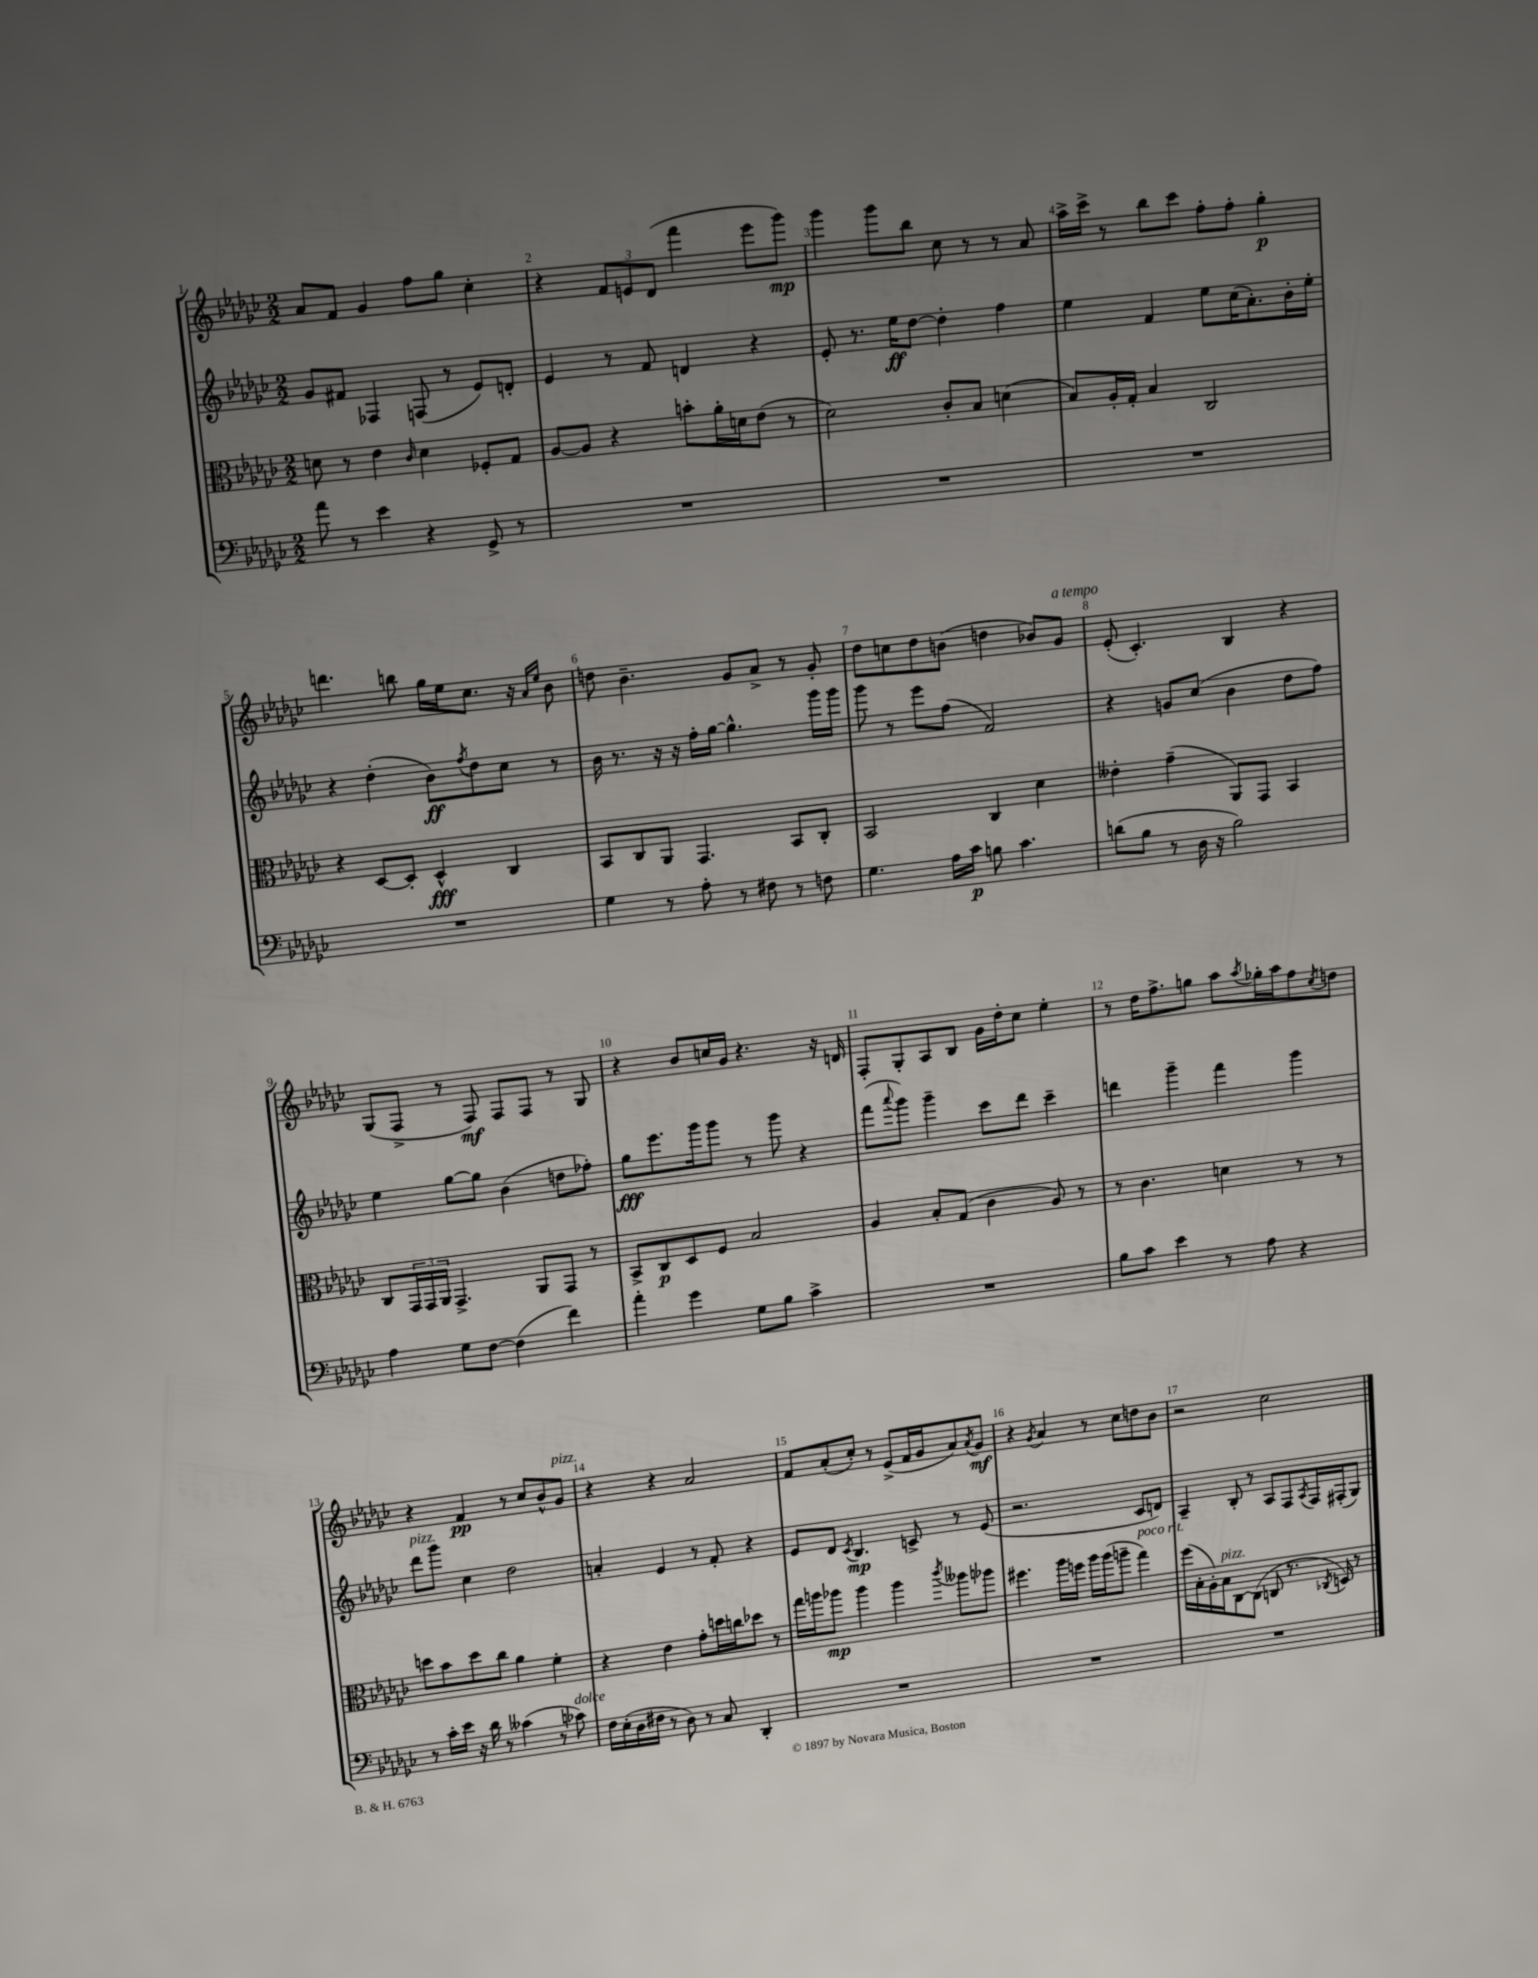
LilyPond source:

<<
\new StaffGroup <<
\new Staff = "s0" {
    \clef treble \key ges \major \numericTimeSignature \time 2/2
    aes'8 f'8 ges'4 f''8 ges''8 ces''4-. |
    r4 \tuplet 3/2 { f'8 e'8 des'8( } f'''4 ees'''8 ges'''8\mp) |
    ges'''4 ges'''8 bes''8 ces''8 r8 r8 aes'8 |
    aes''16-> ces'''16-> r8 bes''8 ces'''8 f''8-. f''8-. ges''4-.\p |
    d'''4. b''8 ges''16 ees''16 ces''8. r16 \grace { aes'16 ees''16 } bes'8 |
    d''8 bes'4.-- ges'8 aes'8-> r8 ges'8-. |
    des''8 c''8 des''8 b'8( d''4 bes'8) ges'8^\markup { \italic "a tempo" } |
    ees'8-.( ces'4.-.) bes4 r4 |
    ges8( f8-> r8 f8\mf) f8 f8 r8 ges8 |
    r4 bes'8 c''16 ges'16 r4. r16 d'16 |
    f8-. ges8-. aes8 bes8 ges'16 des''16-. ces''8 ees''4-. |
    r8 des''16 f''8.-> g''8 aes''8 \acciaccatura { aes''8 } ges''16-. aes''16 f''8 \acciaccatura { ces''8 } d''8 |
    r4 f'4\pp r8 ces''8 bes'8-^ ges'8^\markup { \italic "pizz." } |
    r4 r4 aes'2 |
    f'8 aes'8-.( ces''8-.) r8 ees'8->( f'16 ges'16 aes'8) \acciaccatura { aes'8 } ges'8\mf |
    r4 \acciaccatura { ges'8 } aes'4 r8 ces''8 d''8 bes'8 |
    r2 ces''2 \bar "|." |
}
\new Staff = "s1" {
    \clef treble \key ges \major \numericTimeSignature \time 2/2
    ges'8 fis'8 fes4 f8( r8 ees'8) d'8-. |
    ees'4 r8 f'8 d'4 r4 |
    ees'8-. r8. ees''16\ff des''8~ des''4-. f''4 |
    ees''4 f'4 ees''8 ces''16( aes'8.-.) bes'16-. ees''16-. |
    r4 des''4-.( bes'8\ff) \acciaccatura { f''8 } des''8 ces''8 r8 |
    bes'16 r8. r16 r16 f''16-. ges''16~ ges''4.-^ ges'''16 ges'''16 |
    ges'''8 r8 ees'''8 f''8( f'2) |
    r4 g'8 ces''8( bes'4 des''8 f''8) |
    ees''4 ges''8~ ges''8 bes'4( d''8 fes''8-.) |
    ges''8\fff ees'''8. ges'''16 ges'''8 r8 ges'''8 r4 |
    f'''8( \appoggiatura { aes'''8 } ges'''8) ges'''4-- ces'''8 des'''8 ces'''4-- |
    d'''4 ges'''4-- f'''4 ges'''4 |
    des'''8^\markup { \italic "pizz." } ges'''8 ces''4 des''2 |
    a'4-. ees'4 r8 f'8-. r4 |
    ees'8 des'8 \acciaccatura { ces'8 } bes4.\mp c'8-> r8 ees'8( |
    r2. ces'8 d'8) |
    aes4-- bes8-. r8 aes8 f8 \acciaccatura { aes8 } f16 fis16-.( ges8) \bar "|." |
}
\new Staff = "s2" {
    \clef alto \key ges \major \numericTimeSignature \time 2/2
    d'8 r8 ees'4 \grace { ces'16 } d'4 fes8-. ges8 |
    aes8~ aes8 r4 b'8-. aes'16-. d'16 ees'8( r8 |
    des'2) ces'8-. bes8 d'4( |
    bes8) aes16-. ges16-. bes4 ces2 |
    r4 des8~ des8-. des4-^\fff ces4 |
    bes,8 ces8 aes,8 ges,4. bes,8 ces8-. |
    bes,2 ces4 des'4 |
    eeses'4-. ges'4--( aes,8) ges,8 bes,4 |
    ces8 \tuplet 3/2 { ges,16 ges,16 aes,16 } ges,4.-> aes,8 ges,8 r8 |
    bes,8-> ces8\p des8 f8 bes2 |
    aes4 bes8-. ges8( ces'4 aes8) r8 |
    r8 ces'4. d'4 r8 r8 |
    d''8 bes'8 d''8 ces''8 aes'4 f'4-. |
    r4 ees'4 ges'8-. d''16 c''16 des''8 r8 |
    ges''16 a''16 aes''8\mp aes''4 aes''4 \acciaccatura { ces'''8 } aeses''8 aes''8 |
    fis''4. aes''16 f''16 aes''16 aes''16( a''8-- ges''4^\markup { \italic "poco rit." }) |
    f''16( bes16-. aes16-.) bes16^\markup { \italic "pizz." } ces8~ ces8( c8 r8. \acciaccatura { ces8 } d16) r8 \bar "|." |
}
\new Staff = "s3" {
    \clef bass \key ges \major \numericTimeSignature \time 2/2
    aes'8 r8 ees'4 r4 ges,8-> r8 |
    R1 |
    R1 |
    R1 |
    R1 |
    ges4 r8 aes8-. r8 fis8 r8 f8 |
    ges4. aes16 ces'16\p b8 ces'4. |
    d'8( bes8 r8 des16 r16 bes2) |
    aes4 ges8 f8~ f4( f'4) |
    aes'4-. ges'4 ges8 bes8 ces'4-> |
    R1 |
    bes8 ces'8 ees'4 r8 aes8 r4 |
    r8 ces'16-. ees'16 r16 des'16 r8 ceses'4( r8 ces'8^\markup { \italic "dolce" }) |
    f16 ees16-.( des16 fis16 r8 des8) r8 ces8 des,4-. |
    R1 |
    R1 |
    R1 \bar "|." |
}
>>
>>
\layout { \context { \Score \override BarNumber.break-visibility = ##(#f #t #t) barNumberVisibility = #all-bar-numbers-visible } }
